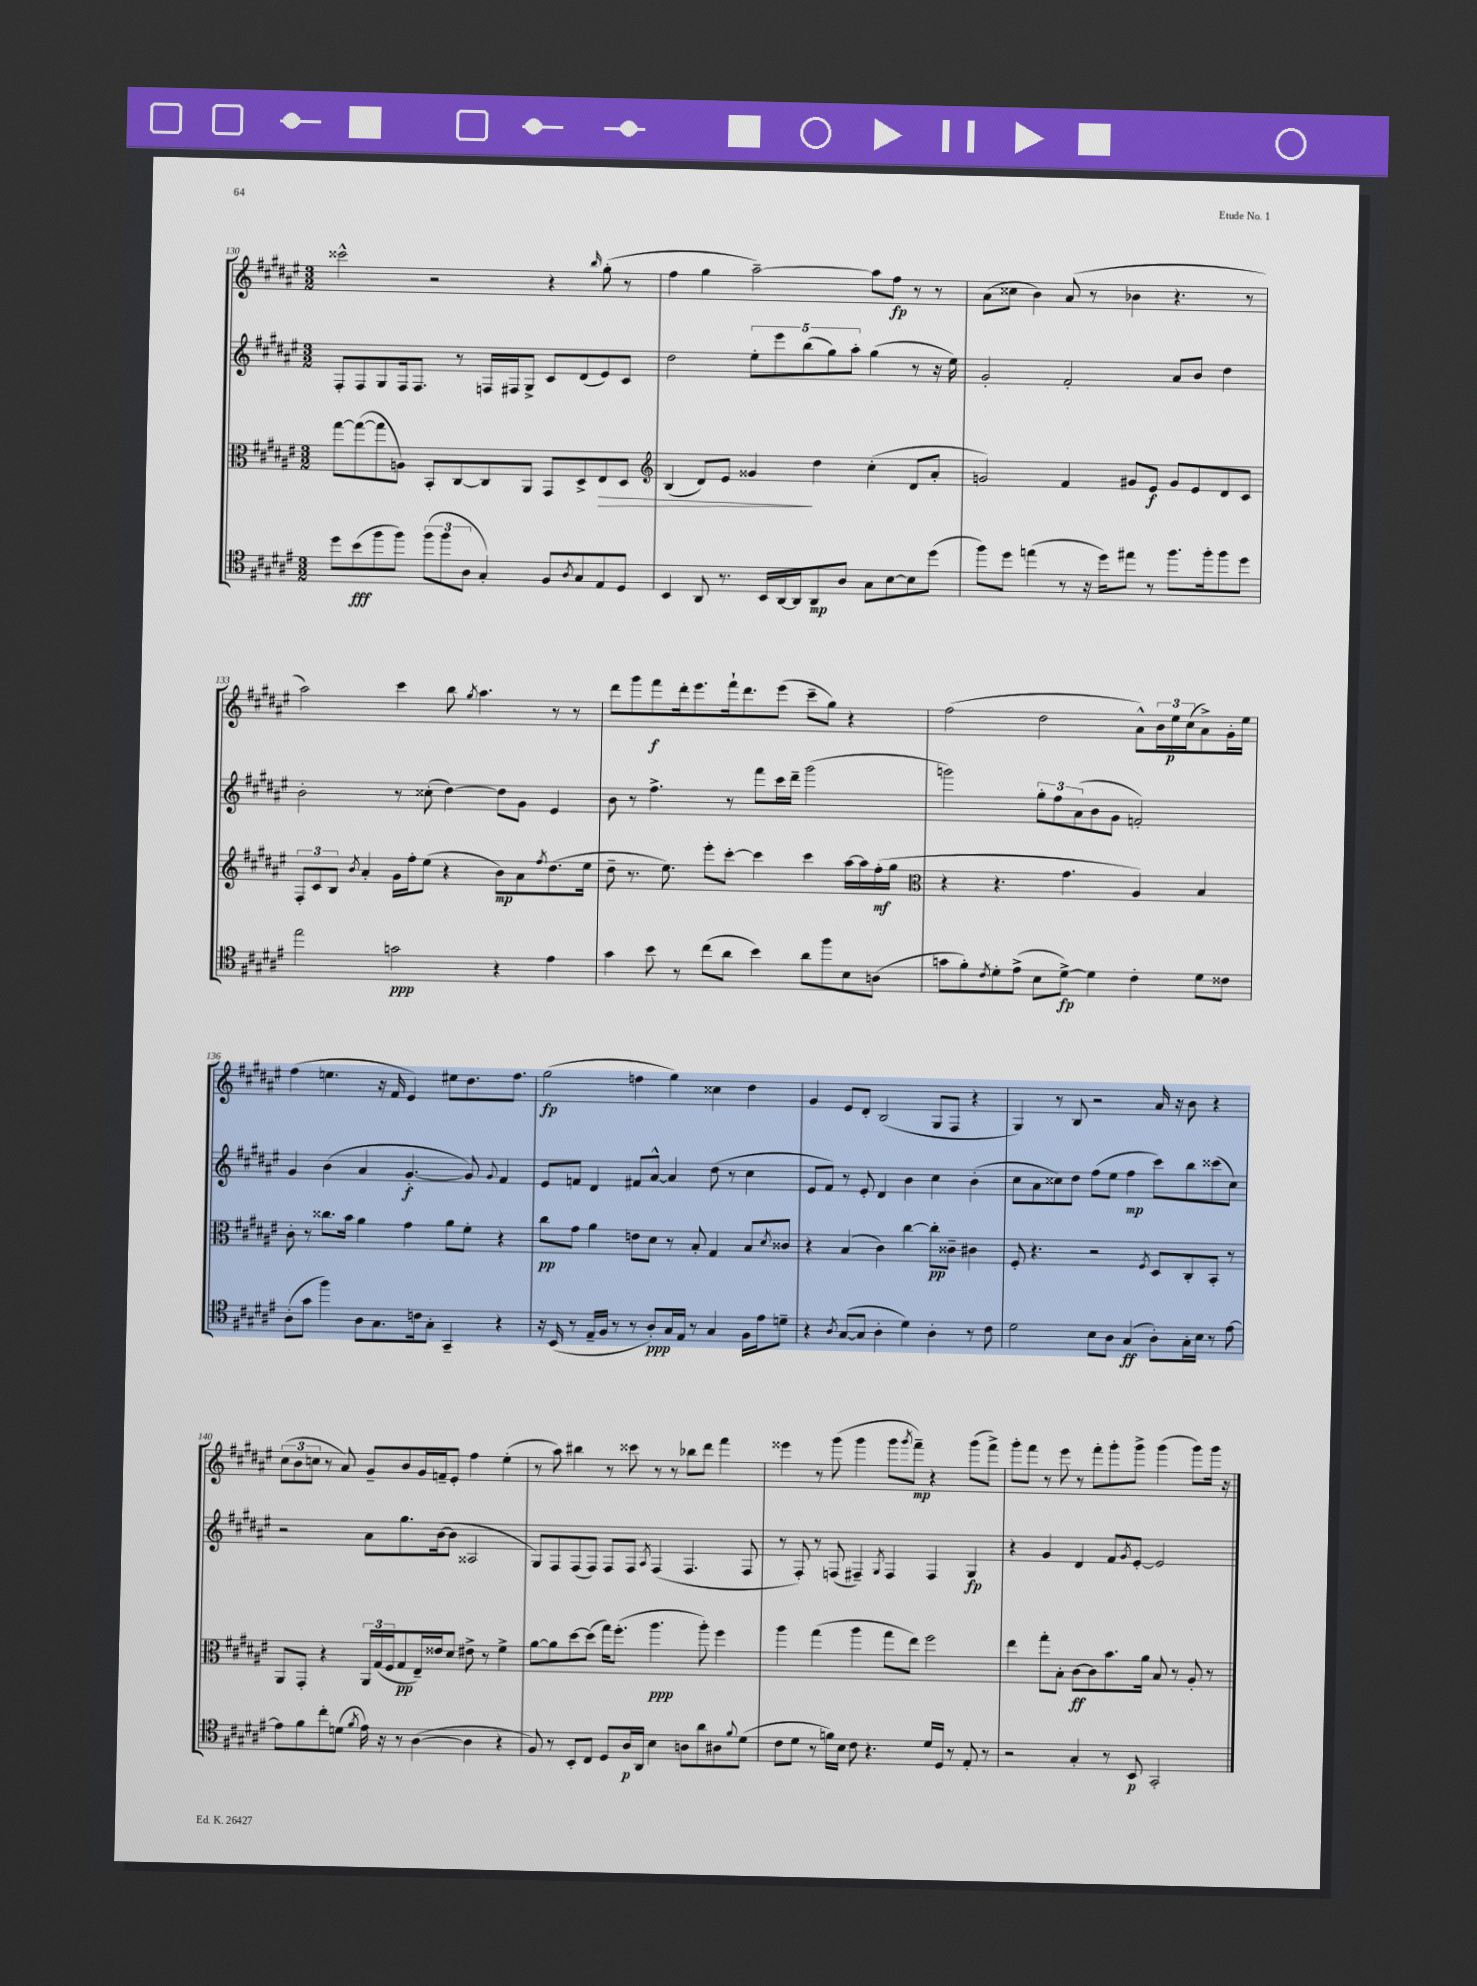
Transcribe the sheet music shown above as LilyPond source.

<<
\new StaffGroup <<
\new Staff = "s0" {
    \clef treble \key fis \major \numericTimeSignature \time 3/2
    cisis'''2-^ r2 r4 \grace { b''16 } gis''8-.( r8 |
    fis''4 gis''4 ais''2~--) ais''8 fis''8\fp r8 r8 |
    ais'8( cisis''8 b'4) ais'8( r8 bes'4 r4. r8 |
    ais''2) cis'''4 b''8 \acciaccatura { gis''8 } ais''4. r8 r8 |
    dis'''8 gis'''8 fis'''8\f dis'''16-. eis'''8. fis'''16-! dis'''8. eis'''8( cis'''8-- gis''8) r4 |
    fis''2( dis''2 ais'8-^) \tuplet 3/2 { b'16 eis''16\p cis''16( } ais'8->) gis'16-. eis''16 |
    fis''4( e''4. r16 fis'16 eis'4) eis''8 dis''8. fis''8. |
    gis''2\fp( f''4 gis''4) cisis''4 dis''4 |
    gis'4 eis'8 dis'8-. b2( gis8 fis8 r4 |
    gis4) r8 b8 r2 ais'16 r16 b'8 r4 |
    \tuplet 3/2 { cis''8( b'8 c''8 } r8 ais'8) gis'8-- b'8 gis'16 f'16-- eis'8-. fis''4 eis''4-.( |
    r8 ais''8) bis''4 r8 cisis'''8 r8 r8 bes''8 dis'''8 fis'''4 |
    eisis'''4 r8 gis'''8( gis'''4 gis'''8 \acciaccatura { gis'''8 } fis'''8--\mp) r4 gis'''8( fis'''8->) |
    gis'''8-. fis'''8 r8 eis'''8 r8 fis'''8-. gis'''8-. gis'''8-> gis'''4( gis'''8) gis'''16 r16 \bar "|." |
}
\new Staff = "s1" {
    \clef treble \key fis \major \numericTimeSignature \time 3/2
    fis8-. fis8 gis8 fis16 fis8. r8 f16 fis16 gis8-> cis'8 dis'8( eis'8) cis'8 |
    dis''2 \tuplet 5/4 { eis''8-. eis'''8 b''8( gis''8) ais''8-. } gis''4( r8 r16 eis''16) |
    gis'2-. fis'2-. ais'8 b'8 dis''4 |
    b'2-. r8 cisis''8-.( dis''4~) dis''8 gis'8 eis'4 |
    b'8 r8 fis''4.-> r8 fis'''8 cis'''16 dis'''16-- gis'''2( |
    g'''2) \tuplet 3/2 { gis''8-. fis''8 ais'8( } b'8 gis'8 f'2-.) |
    gis'4 b'4( ais'4 gis'4.~-.\f gis'8) \appoggiatura { gis'8 } fis'4 |
    eis'8 f'8 dis'4 fis'8 ais'8~-^ ais'4 dis''8( r8 cis''4 |
    eis'8 fis'8) r8 eis'8-. dis'4 b'4 cis''4 b'4-.( |
    cis''8 ais'8 cisis''8) dis''8 fis''8( eis''8 fis''4\mp cis'''8) b''8 cisis'''8( cisis''8) |
    r2 ais'8 gis''8. b'16~( b'8 aisis2 |
    gis8) fis8 fis8( fis8) fis8 fis8 \acciaccatura { ais8 } fis4( fis4. fis8 |
    r8 fis8-.) r8 f8( fis4--) \acciaccatura { gis8 } fis4 fis4 gis4\fp |
    r4 gis'4 dis'4 fis'8 \acciaccatura { gis'8 } eis'8~-. eis'2 \bar "|." |
}
\new Staff = "s2" {
    \clef alto \key fis \major \numericTimeSignature \time 3/2
    gis''8~ gis''8~( gis''8 a8) b,8-. cis8~ cis8 ais,8 gis,8 dis8-> eis8\> dis8 |
    \clef treble b4( dis'8) eis'8 gisis'4\! dis''4 cis''4-.( dis'8 ais'8-. |
    g'2) fis'4 gis'8 eis'8\f gis'8 eis'8 dis'8 cis'8 |
    \tuplet 3/2 { fis8-. cis'8 b8 } \acciaccatura { b'8 } ais'4-. gis'16 fis''16-. eis''8( r4 b'8\mp) ais'8 \acciaccatura { fis''8 } dis''8.( eis''16 |
    dis''8-- r8. eis''8.) eis'''8-. cis'''8~-. cis'''4 cis'''4 ais''16~ ais''16 fis''16-.\mf( gis''16 |
    \clef alto r4 r4. gis'4. ais4) b4 |
    cis'8-. r8 cisis''8. b'16 ais'4 gis'4 ais'8 fis'8-. r4 |
    cis''8\pp gis'8 ais'4 e'8 dis'8 r8 b8-. gis4 b8 \acciaccatura { dis'8 } cisis'8 |
    r4 b4( cis'4) cis''4~ cis''8-.\pp cisis'8-- cis'4 |
    fis8-. r4. r2 \acciaccatura { fis8 } dis8 cis8-. b,8-. r8 |
    ais,8 gis,8-. r4 \tuplet 3/2 { ais,16 gis16( fis16 } gis8\pp eis16--) eisis'16 dis'8 eis'8-> r8 fis'4-> |
    ais'8~ ais'8 dis''8~ dis''8( gis''16) fis''8.-.( ais''4.\ppp ais''8-.) fis''4 |
    ais''4 gis''4( ais''4 gis''8 eis''8) fis''2 |
    eis''4 gis''8-. b8-. cis'8~\ff cis'8 b'8. ais'16 b8 r8 ais8-. r8 \bar "|." |
}
\new Staff = "s3" {
    \clef tenor \key fis \major \numericTimeSignature \time 3/2
    dis''8 b'8\fff( fis''8 fis''8) \tuplet 3/2 { fis''8( fis''8 ais8 } gis4-.) fis8 \acciaccatura { ais8 } gis8 eis8 dis8 |
    b,4 ais,8 r8. b,16 ais,16~ ais,16 ais,8\mp ais8 gis8 b8~ b8 dis''8( |
    fis''8) dis''8 e''4( r8 r16 dis''16) eis''8 r8 fis''8. fis''16-. fis''8 dis''8 |
    eis''2 g'2\ppp r4 eis'4 |
    gis'4 b'8 r8 cis''8( ais'8 b'4) ais'8 fis''8 b8 a8( |
    g'8 fis'8-.) \acciaccatura { cis'8 } dis'8-. eis'8->( b8 dis'8~->\fp) dis'4 cis'4-. dis'8 cisis'8 |
    ais8-.( gis'8 fis''4) ais8 gis8. c'16 gis8-. gis,4-- r4 |
    r16 b,16( r8 eis16-- fis16 r8 r8 ais8-.\ppp) gis16 eis16 r8 gis4 fis16 eis'16 d'8-- |
    r4 \acciaccatura { ais8 } gis8~( gis8 ais4-. dis'4) ais4-. r8 cis'8 |
    dis'2 b8 ais8 gis4\ff( ais8-.) gis16-. b16 r8 eis'8~ |
    eis'8 fis'8 cis''8-. d'8( \acciaccatura { fis'8 } eis'16) r16 r8 ais4~( ais4 r4 |
    fis8) r8 b,8-. cis8 dis8 ais16\p ais,16 b4 a8 ais'8 ais8 \appoggiatura { fis'8 } dis'8( |
    cis'8 dis'8 r8 f'16) b16 cis'8 r4. dis'16 dis16 r8 eis8-. r8 |
    r2 gis4-. r8 b,8\p gis,2-. \bar "|." |
}
>>
>>
\layout { \context { \Score currentBarNumber = #130 } }
